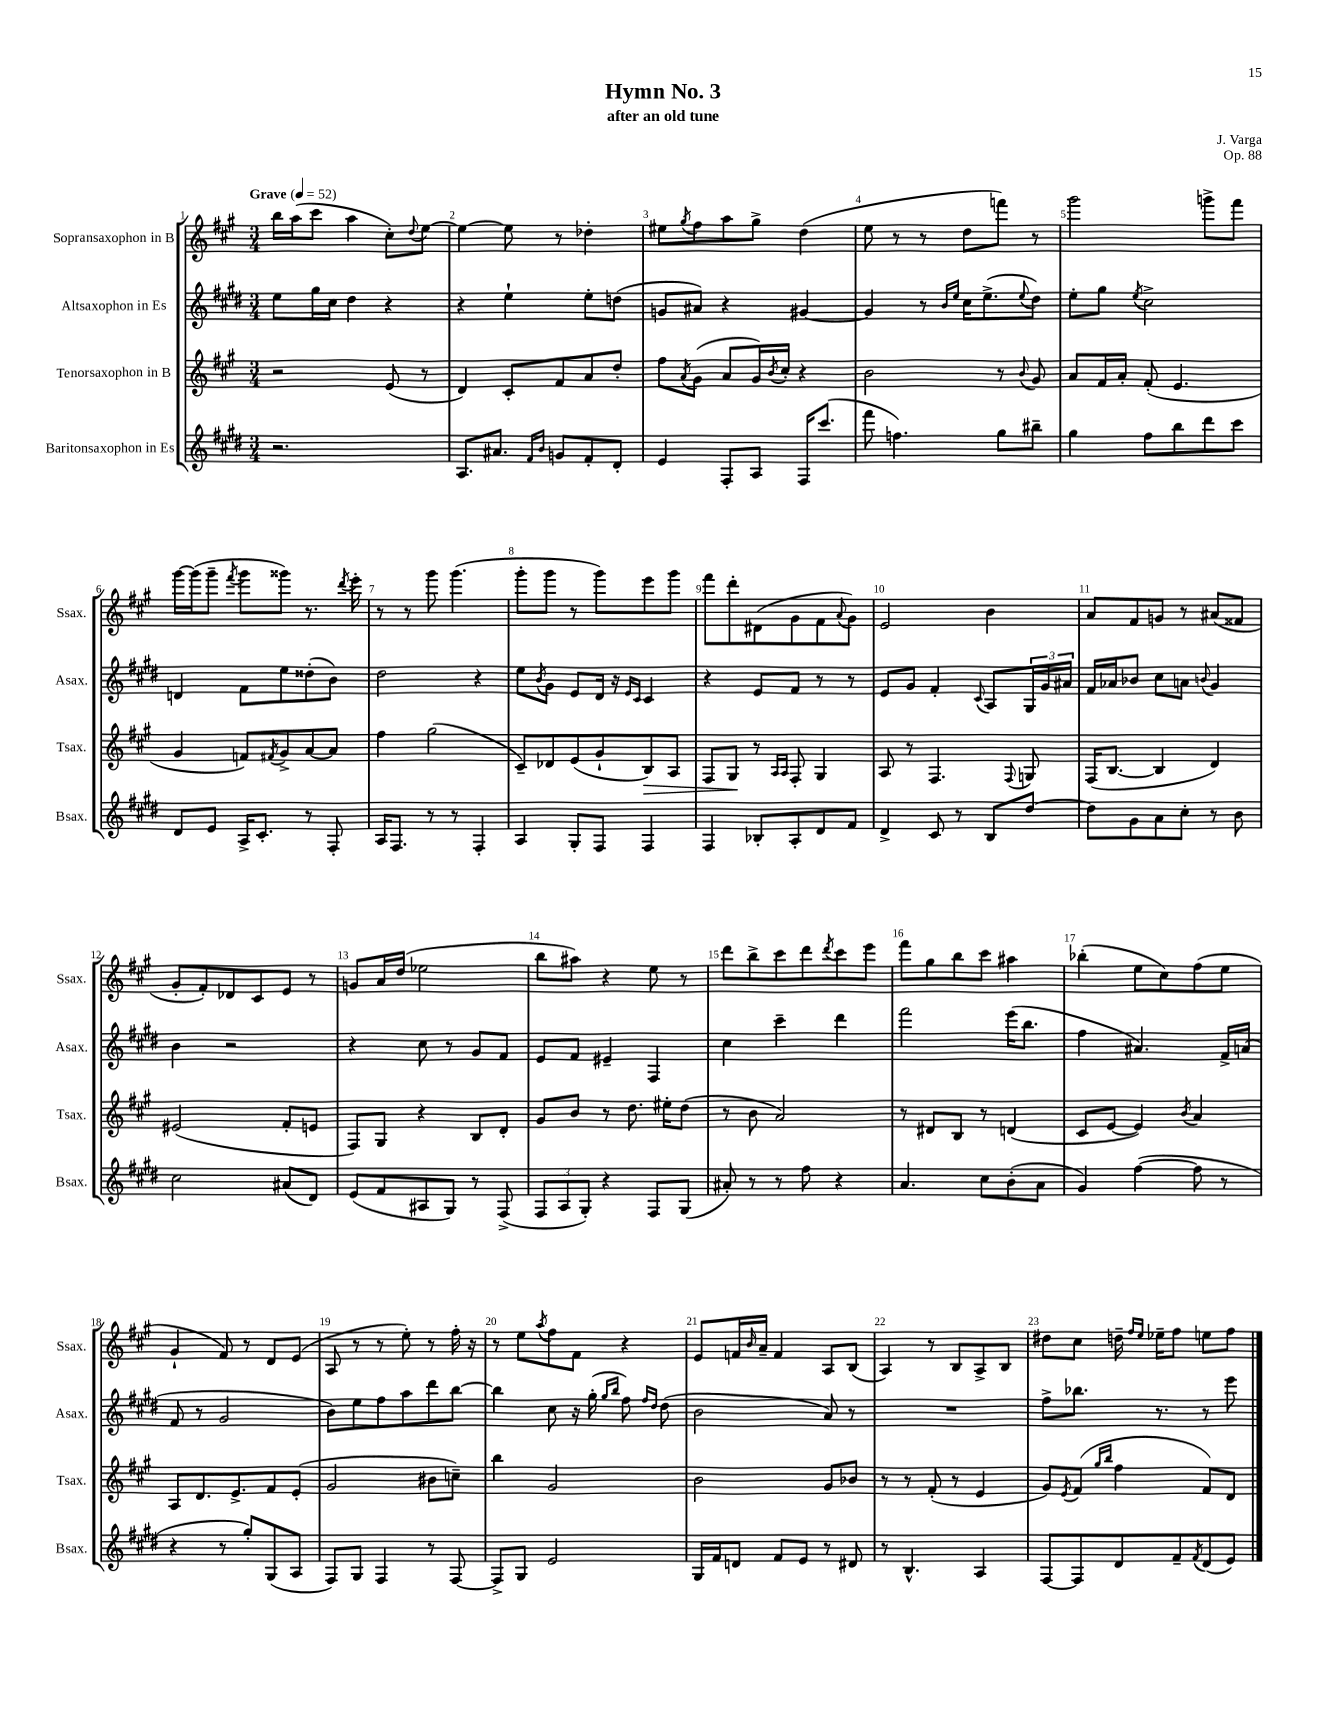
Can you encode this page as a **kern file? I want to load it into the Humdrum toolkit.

**kern	**kern	**dynam	**kern	**kern
*part4	*part3	*part3	*part2	*part1
*staff4	*staff3	*staff3	*staff2	*staff1
*I"Baritonsaxophon in Es	*I"Tenorsaxophon in B	*	*I"Altsaxophon in Es	*I"Sopransaxophon in B
*I'Bsax.	*I'Tsax.	*	*I'Asax.	*I'Ssax.
*clefG2	*clefG2	*	*clefG2	*clefG2
*k[f#c#g#d#]	*k[f#c#g#]	*	*k[f#c#g#d#]	*k[f#c#g#]
*M3/4	*M3/4	*	*M3/4	*M3/4
*MM52	*MM52	*	*MM52	*MM52
=1	=1	=1	=1	=1
!	!	!	!	!LO:TX:a:B:t=Grave
2.r	2r	.	8ee\L	16bb\LL
.	.	.	.	(16aa\J
.	.	.	16gg#\L	8ccc#\J
.	.	.	16cc#\JJ	.
.	.	.	4dd#\	4aa\
.	(8e/	.	4r	8cc#'\L)
.	.	.	.	8qqdd/
.	8r	.	.	[8ee\J
=2	=2	=2	=2	=2
8.A/L	4d/)	.	4r	4ee\_
8.a#X/J	.	.	.	.
.	8c#'/L	.	4ee`\	8ee\]
16qqf#/LL	.	.	.	.
16qqb/JJ	.	.	.	.
8gn/L	8f#/	.	.	8r
8f#'/	8a/	.	8ee'\L	4dd-X'\
8d#'/J	8dd'/J	.	(8ddn\J	.
=3	=3	=3	=3	=3
4e/	8ff#\L	.	8gn/L	8ee#X\L
.	8qa/	.	.	8qgg#/
.	(8g#\J	.	8a#X/J)	8ff#\
8F#'/L	8a/L	.	4r	8aa\
8A/J	16g#/L)	.	.	8gg#^\J
.	8qb/	.	.	.
.	16cc#'/JJ	.	.	.
16F#/KL	4r	.	[4g#X/	(4dd\
(8.ccc#/J	.	.	.	.
=4	=4	=4	=4	=4
8fff#\	2b\	.	4g#/]	8ee\
4.ffn\)	.	.	.	8r
.	.	.	8r	8r
.	.	.	16qqb/LL	.
.	.	.	16qqee/JJ	.
.	.	.	16cc#\KL	8dd\L
.	.	.	(8.ee^\	.
8gg#\L	8r	.	.	8fffn\J)
.	8qqb/	.	8qqee/	.
8bb#X~\J	8g#/	.	8dd#\J)	8r
=5	=5	=5	=5	=5
4gg#\	8a/L	.	8ee'\L	2ggg#\
.	16f#/L	.	8gg#\J	.
.	16a'/JJ	.	.	.
.	.	.	8qee/	.
8ff#\L	(8f#'/	.	2cc#^\	.
8bb\	4.e/	.	.	.
8ddd#\	.	.	.	8gggn^\L
8ccc#\J	.	.	.	8fff#\J
!!LO:LB:g=z
=6	=6	=6	=6	=6
8d#/L	4g#/	.	4dn/	[16ggg#\LL
.	.	.	.	(16ggg#\J]
8e/J	.	.	.	8ggg#~\J
.	.	.	.	8qfff#/
16A^/KL	8fn/L)	.	8f#\L	8ggg#\L
8.c#'/J	.	.	.	.
.	8qf#X/	.	.	.
.	8g#^/	.	8ee\	8ggg##X\J)
8r	[8a/	.	(8dd##X'\	8.r
8F#'/	8a/J]	.	8b\J)	.
.	.	.	.	8qddd/
.	.	.	.	16eee'\
=7	=7	=7	=7	=7
16A/KL	4ff#\	.	2dd#\	8r
8.F#/J	.	.	.	.
.	.	.	.	8r
8r	(2gg#\	.	.	8ggg#\
8r	.	.	.	(4.ggg#\
4F#'/	.	.	4r	.
=8	=8	=8	=8	=8
4A/	8c#~/L)	.	8ee\L	8ggg#'\L
.	.	.	8qb/	.
.	8d-X/	.	8g#\J	8ggg#\J
8G#'/L	(8e/	.	8e/L	8r
8F#/J	8g#`/	.	16d#/Jk	8ggg#\L)
.	.	.	16r	.
.	.	.	16qqe/LL	.
.	.	.	16qqc#/JJ	.
!	!	!LO:HP:b	!	!
4F#/	8B/)	>	4c#/	8eee\
.	8A/J	.	.	8ggg#\J
=9	=9	=9	=9	=9
4F#/	8F#/L	.	4r	8fff#\L
.	8G#/J	.	.	8ddd'\
8B-X'/L	8r	]	8e/L	(8d#X\
.	16qqA/LL	.	.	.
.	16qqA/JJ	.	.	.
8A'/	8F#'/	.	8f#/J	8g#\
8d#/	4G#/	.	8r	8f#\
.	.	.	.	8qqa/
8f#/J	.	.	8r	8g#\J)
=10	=10	=10	=10	=10
4d#^/	8A/	.	8e/L	2e/
.	8r	.	8g#/J	.
8c#/	4.F#/	.	4f#'/	.
8r	.	.	.	.
.	.	.	8qqc#/	.
8B/L	.	.	8A/L	4b\
.	8qqF#/	.	.	.
[8dd#/J	8Gn/	.	24G#/L	.
.	.	.	24g#/	.
.	.	.	24a#X/JJ	.
=11	=11	=11	=11	=11
8dd#\L]	(16F#/KL	.	16f#/LL	8a/L
.	[8.B/J	.	16a-X/J	.
8g#\	.	.	8b-X/J	8f#/
8a\	4B/]	.	8cc#\L	8gn/J
8cc#'\J	.	.	8an\J	8r
.	.	.	8qqbn/	.
8r	4d/)	.	4g#/	(8a#X/L
8b\	.	.	.	8f##X/J
!!LO:LB:g=z
=12	=12	=12	=12	=12
2cc#\	(2e#X/	.	4b\	8g#'/L
.	.	.	.	8f#'/)
.	.	.	2r	8d-X/
.	.	.	.	8c#/
(8a#X/L	8f#'/L	.	.	8e/J
8d#/J)	8en/J	.	.	8r
=13	=13	=13	=13	=13
(8e/L	8F#/L)	.	4r	8gn/L
8f#/	8G#/J	.	.	16a/L
.	.	.	.	(16dd/JJ
8A#X/	4r	.	8cc#\	2ee-X\
8G#/J)	.	.	8r	.
8r	8B/L	.	8g#/L	.
(8F#^/	8d'/J	.	8f#/J	.
=14	=14	=14	=14	=14
12F#/L	8g#/L	.	8e/L	8bb\L
12A/	.	.	.	.
.	8b/J	.	8f#/J	8aa#X\J)
12G#'/J)	.	.	.	.
4r	8r	.	4e#X~/	4r
.	8.dd\	.	.	.
8F#/L	.	.	4F#/	8ee\
.	16ee#X'\KL	.	.	.
(8G#/J	(8dd\J	.	.	8r
=15	=15	=15	=15	=15
8a#X'/)	8r	.	4cc#\	8ddd\L
8r	8b\	.	.	8bb^\
8r	2a/)	.	4ccc#~\	8ccc#\
8ff#\	.	.	.	8ddd\
.	.	.	.	8qddd/
4r	.	.	4ddd#\	8ccc#\
.	.	.	.	8eee\J
=16	=16	=16	=16	=16
4.a/	8r	.	2fff#\	8fff#\L
.	8d#X/L	.	.	8gg#\
.	8B/J	.	.	8bb\
8cc#\L	8r	.	.	8ccc#\J
(8b'\	(4dn/	.	(16eee\KL	4aa#X\
.	.	.	8.bb\J	.
8a\J	.	.	.	.
=17	=17	=17	=17	=17
4g#/)	8c#/L	.	4ff#\	(4bb-X'\
.	[8e/J	.	.	.
([4ff#\	4e/])	.	4.a#X/)	8ee\L
.	.	.	.	8cc#\)
.	8qb/	.	.	.
8ff#\]	4a/	.	.	(8ff#\
8r	.	.	16f#^/LL	8ee\J
.	.	.	(16an/JJ	.
!!LO:LB:g=z
=18	=18	=18	=18	=18
4r	8A/L	.	8f#/	4g#`/
.	8.d/	.	8r	.
8r	.	.	2g#/	8f#/)
.	8.e^/	.	.	.
8gg#'/L)	.	.	.	8r
(8G#/	8f#/	.	.	8d/L
8A/J	(8e'/J	.	.	(8e/J
=19	=19	=19	=19	=19
8F#/L)	2g#/	.	8b\L)	8A/
8G#/J	.	.	8ee\	8r
4F#/	.	.	8ff#\	8r
.	.	.	8aa\	8ee'\)
8r	8b#X\L	.	8ddd#\	8r
[8F#/	8ccn~\J)	.	[8bb\J	16ff#'\
.	.	.	.	16r
=20	=20	=20	=20	=20
8F#^/L]	4bb\	.	4bb\]	8r
8G#/J	.	.	.	8ee\L
.	.	.	.	8qaa/
2e/	2g#/	.	8cc#\	8ff#\
.	.	.	16r	8f#\J
.	.	.	(16gg#'\	.
.	.	.	16qqgg#/LL	.
.	.	.	16qqbb/JJ	.
.	.	.	8ff#\)	4r
.	.	.	16qqff#/LL	.
.	.	.	16qqdd#/JJ	.
.	.	.	(8dd#\	.
=21	=21	=21	=21	=21
16G#/LL	2b\	.	2b\	8e/L
16f#/J	.	.	.	.
8dn/J	.	.	.	16fn/L
.	.	.	.	16qqb/
.	.	.	.	16a~/JJ
8f#/L	.	.	.	4f/
8e/J	.	.	.	.
8r	8g#/L	.	8a/)	8A/L
8d#X/	8b-X/J	.	8r	(8B/J
=22	=22	=22	=22	=22
8r	8r	.	2.r	4A/)
4.B^^/	8r	.	.	.
.	(8f#'/	.	.	8r
.	8r	.	.	8B/L
4A/	4e/	.	.	8A^/
.	.	.	.	8B/J
=23	=23	=23	=23	=23
[8F#/L	8g#/L)	.	8ff#^\L	8dd#X\L
.	8qe/	.	.	.
8F#/]	(8f#/J	.	8.bb-X\J	8cc#\J
.	16qqgg#/LL	.	.	.
.	16qqbb/JJ	.	.	.
8d#/	4ff#\	.	.	16ddn~\
.	.	.	.	16qqff#/LL
.	.	.	.	16qqee/JJ
.	.	.	8.r	16ee-X~\KL
8f#~/	.	.	.	8ff#\J
8qf#/	.	.	.	.
(8d#/	8f#/L)	.	8r	8een\L
8e/J)	8d/J	.	8eee\	8ff#\J
==	==	==	==	==
*-	*-	*-	*-	*-
